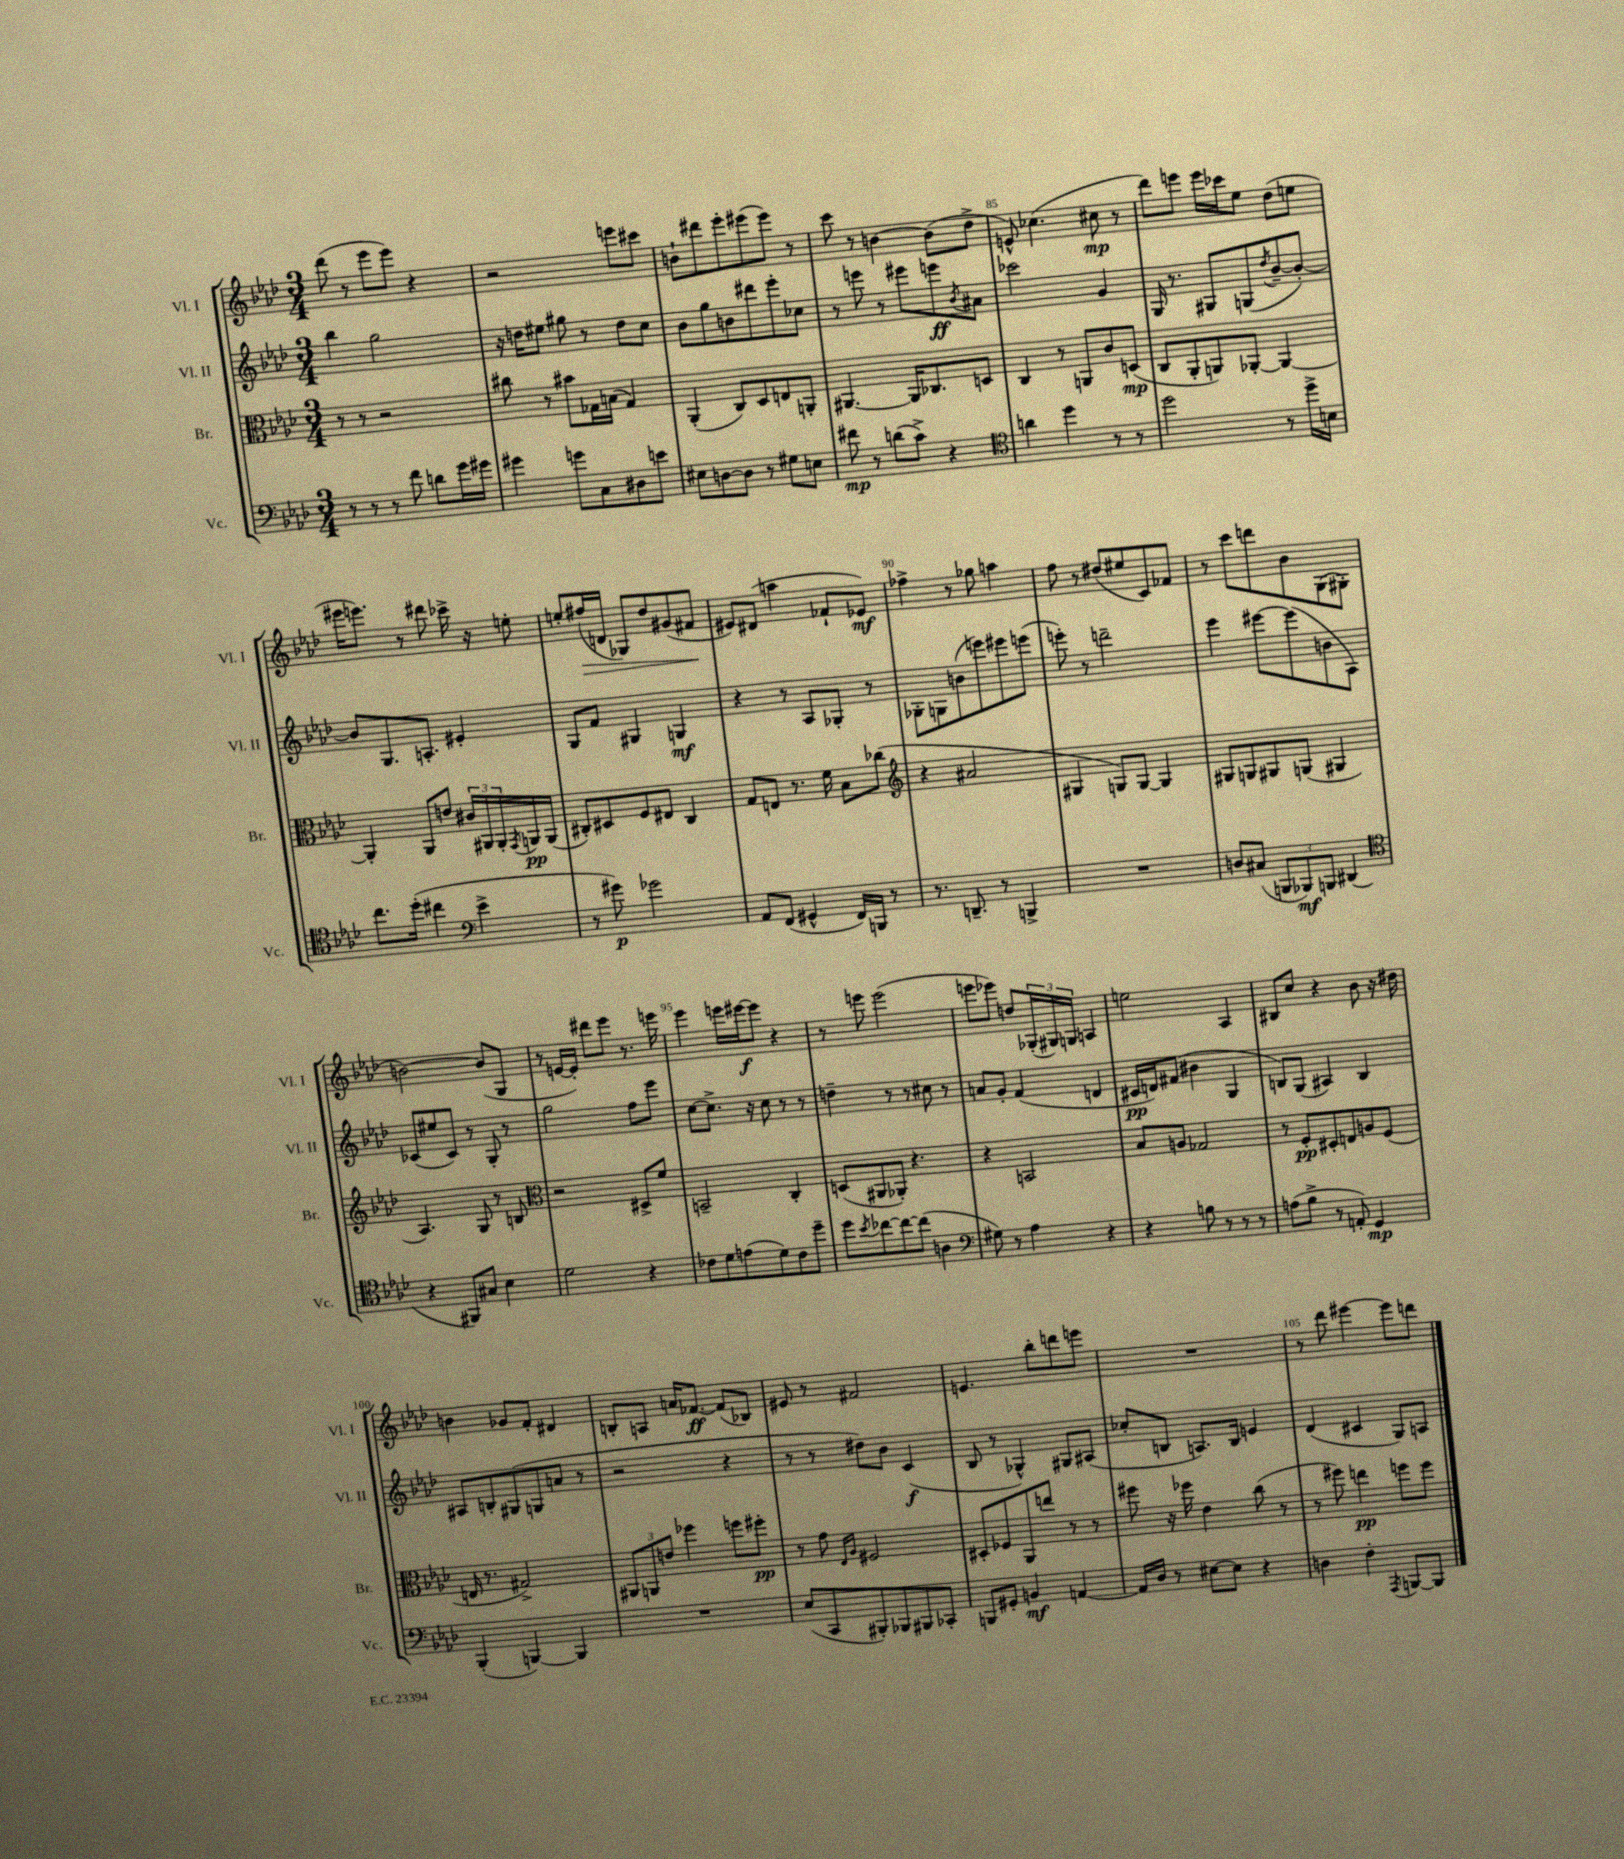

**kern	**kern	**kern	**kern
*staff4	*staff3	*staff2	*staff1
*clefF4	*clefC3	*clefG2	*clefG2
*k[b-e-a-d-]	*k[b-e-a-d-]	*k[b-e-a-d-]	*k[b-e-a-d-]
*M3/4	*M3/4	*M3/4	*M3/4
8r	8r	4bb-	(8ddd-
8r	8r	.	8r
8r	2r	2gg	8eee-
8f	.	.	8eee-)
8d	.	.	4r
16g	.	.	.
16g#	.	.	.
=	=	=	=
4g#	8cc#	16r	2r
.	.	16dd	.
.	8r	8ee#	.
8g	8b#	8gg#	.
8C	16G-	8r	.
.	(16B	.	.
8D#	4G-)	8dd	8eee
8e	.	8cc	8ccc#
=	=	=	=
8E#	(4AA-'	8b-	8b`
[8D	.	8gg	8ddd#
8D]	8C)	8b	8eee-'
8r	8D-	8ddd#	(8eee#
8G#	8E	8eee-'	8eee#)
8E	8AA'	8cc-	8r
=	=	=	=
8f#	[4.AA#	8r	8ccc
8r	.	8eee	8r
(8d	.	8r	[4b
8c^)	16AA#]	8eee#	.
.	8.C-	.	.
4r	.	8eee	(8b]
.	.	8qb-	.
.	8D	8a#	8dd-^
=	=	=	=
*clefC4	*	*	*
4a	4C	2ccc-	8e^^)
.	.	.	(4.cc-
4dd-	8r	.	.
.	8AA	.	.
8r	8c	4g	8cc#
8r	(8D	.	8r
=	=	=	=
2dd-	8C	16G	8ddd-)
.	.	8.r	.
.	8AA-'	.	8eee
.	8AA)	8G#	16eee
.	.	.	16ccc-
.	[8AA-'	(8G	8ee-
.	.	8qdd-	.
8r	4AA-_	[8b-~	(8dd-
16dd-^	.	8b-'_)	8ee
16B	.	.	.
=	=	=	=
8.cc	4AA-']	8b-]	16eee#
.	.	.	8.eee)
.	.	8.G	.
(16dd-'	.	.	.
4cc#	8AA-	.	8r
.	.	8.A'	.
.	8e	.	8ddd#
*clefF4	*	*	*
4e-^	24c#	4e#'	16ccc-^
.	24AA#	.	.
.	.	.	16r
.	24AA#'	.	.
.	8qGG	.	.
.	16AA	.	8ee'
.	(16AA	.	.
=	=	=	=
8r	8C#')	8G	8ee'
8g#)	8D#	8f	(16ff#
.	.	.	16d
2g-	8F	4G#	8G-)
.	8E#	.	8dd-
.	4C#	4G	(8g#
.	.	.	8f#
=	=	=	=
8AA-	8G	4r	8e#)
(8FF	8E	.	(8d#
4GG#^^	8.r	8r	4aa
.	.	8A-	.
.	16f	.	.
16FF)	8B-	8G-'	8f-`
16BBB	.	.	.
8r	(8cc-	8r	8e-)
=	=	=	=
*	*clefG2	*	*
8.r	4r	8G-'	4ff-^
.	.	8G	.
8.DD~	.	.	.
.	2a#	(8b	8r
8r	.	8eee)	8gg-
4BBB^	.	8eee#	4aa
.	.	(8eee	.
=	=	=	=
2.r	4G#	8eee')	8ff
.	.	8r	8r
.	8G)	2ddd~	(8dd#
.	[8G	.	8ee#
.	4G]	.	8c)
.	.	.	8f-
=	=	=	=
8D	8G#	4eee-	8r
(8C#	8G	.	8ccc
12BBB	8G#	[8eee#	8ddd
12BBB-)	.	.	.
.	(8G	(8eee#]	8b-
12BBB	.	.	.
(4DD#	4G#	8b	(8G
.	.	8A-)	8G#'
=	=	=	=
*clefC4	*	*	*
4r	4.A-)	(8c-	[2b)
.	.	8ee#	.
8FF#)	.	8c-)	.
8G#	8G	8r	.
4B-	8r	8G'	(8b]
.	8B	8r	8G
=	=	=	=
*	*clefC3	*	*
2d-	2r	2gg	8r
.	.	.	[16e
.	.	.	16e'])
.	.	.	8ddd#
.	.	.	8eee-
4r	8D#^	8ff	8.r
.	8f	8eee-	.
.	.	.	16eee
=	=	=	=
8c-	2BB~	[8cc	4eee-
8d-	.	8.cc^]	.
(8e	.	.	16eee
.	.	16r	[16eee#
8d-)	.	8cc	8eee#]
8c-	4C'	8r	4r
8dd-~	.	8r	.
=	=	=	=
8dd-	(8D	4dd~	8r
8qb-	.	.	.
[8cc-	8AA#	.	8eee
8cc-_	8AA-')	8r	(2eee
(8cc-]	4.r	8r	.
4A	.	8cc#	.
.	.	8r	.
=	=	=	=
*clefF4	*	*	*
8G#)	4r	8a	8eee
8r	.	8g'	8eee-)
4A-	2BB	(4f	8dd
.	.	.	(24G-'
.	.	.	24G#)
.	.	.	24G
4r	.	4d	4A
=	=	=	=
4r	8B-	16c#	2ee
.	.	16d)	.
.	8A	(8f#	.
8B	2G-	4b#	.
8r	.	.	.
8r	.	4G	4A-
8r	.	.	.
=	=	=	=
(8A	8r	8B)	8B#
8B-^	8F'	(8G	8cc
8r	8D#'	4A#)	4r
8AA')	8E	.	.
4GG	8A	4B	8b-
.	(8F	.	16r
.	.	.	16dd#
=	=	=	=
(4BBB-'	16E	8A#	4b
.	8.r	.	.
.	.	8B'	.
[4BBB)	2G#^)	(8G#	8g-
.	.	8G	8f'
4BBB]	.	8a	4d#
.	.	8r	.
=	=	=	=
2.r	12AA#	2r	8B'
.	12AA	.	.
.	.	.	8A
.	12e	.	.
.	4ff-	.	16a
.	.	.	[8.f-
.	8ff	4r	(8f-]
.	8ff#'	.	8B-)
=	=	=	=
(8E-	8r	8r	8e#
8CC	8g	8r	8r
.	16qqE-	.	.
.	16qqA-	.	.
8BBB#')	2F#	8dd#)	2f#
8BBB-	.	8b-	.
8BBB#	.	(4c	.
8CC-'	.	.	.
=	=	=	=
8BBB	8D#'	8B-	4.e
8GG#'	8F-	8r	.
4BB	8AA-	4G-^^)	.
.	8ee	.	8bb-'
[4AA	8r	8G#	8ddd
.	8r	(8A#	8eee
=	=	=	=
16AA]	8ff#	8cc-'	2.r
16D-	.	.	.
8r	16r	8B	.
.	16ff-	.	.
[8E#	4e-	8.A)	.
8E#]	.	.	.
.	.	16B	.
4r	(8cc	4e	.
.	8r	.	.
=	=	=	=
4D	8r	(4d-	8r
.	8ff#)	.	8ddd-
4F'	4ee	4c#	[4eee#
8qAAA-	.	.	.
[8BBB	8ff	8G)	8eee#]
8BBB]	8ff	8A	8ddd
==	==	==	==
*-	*-	*-	*-
